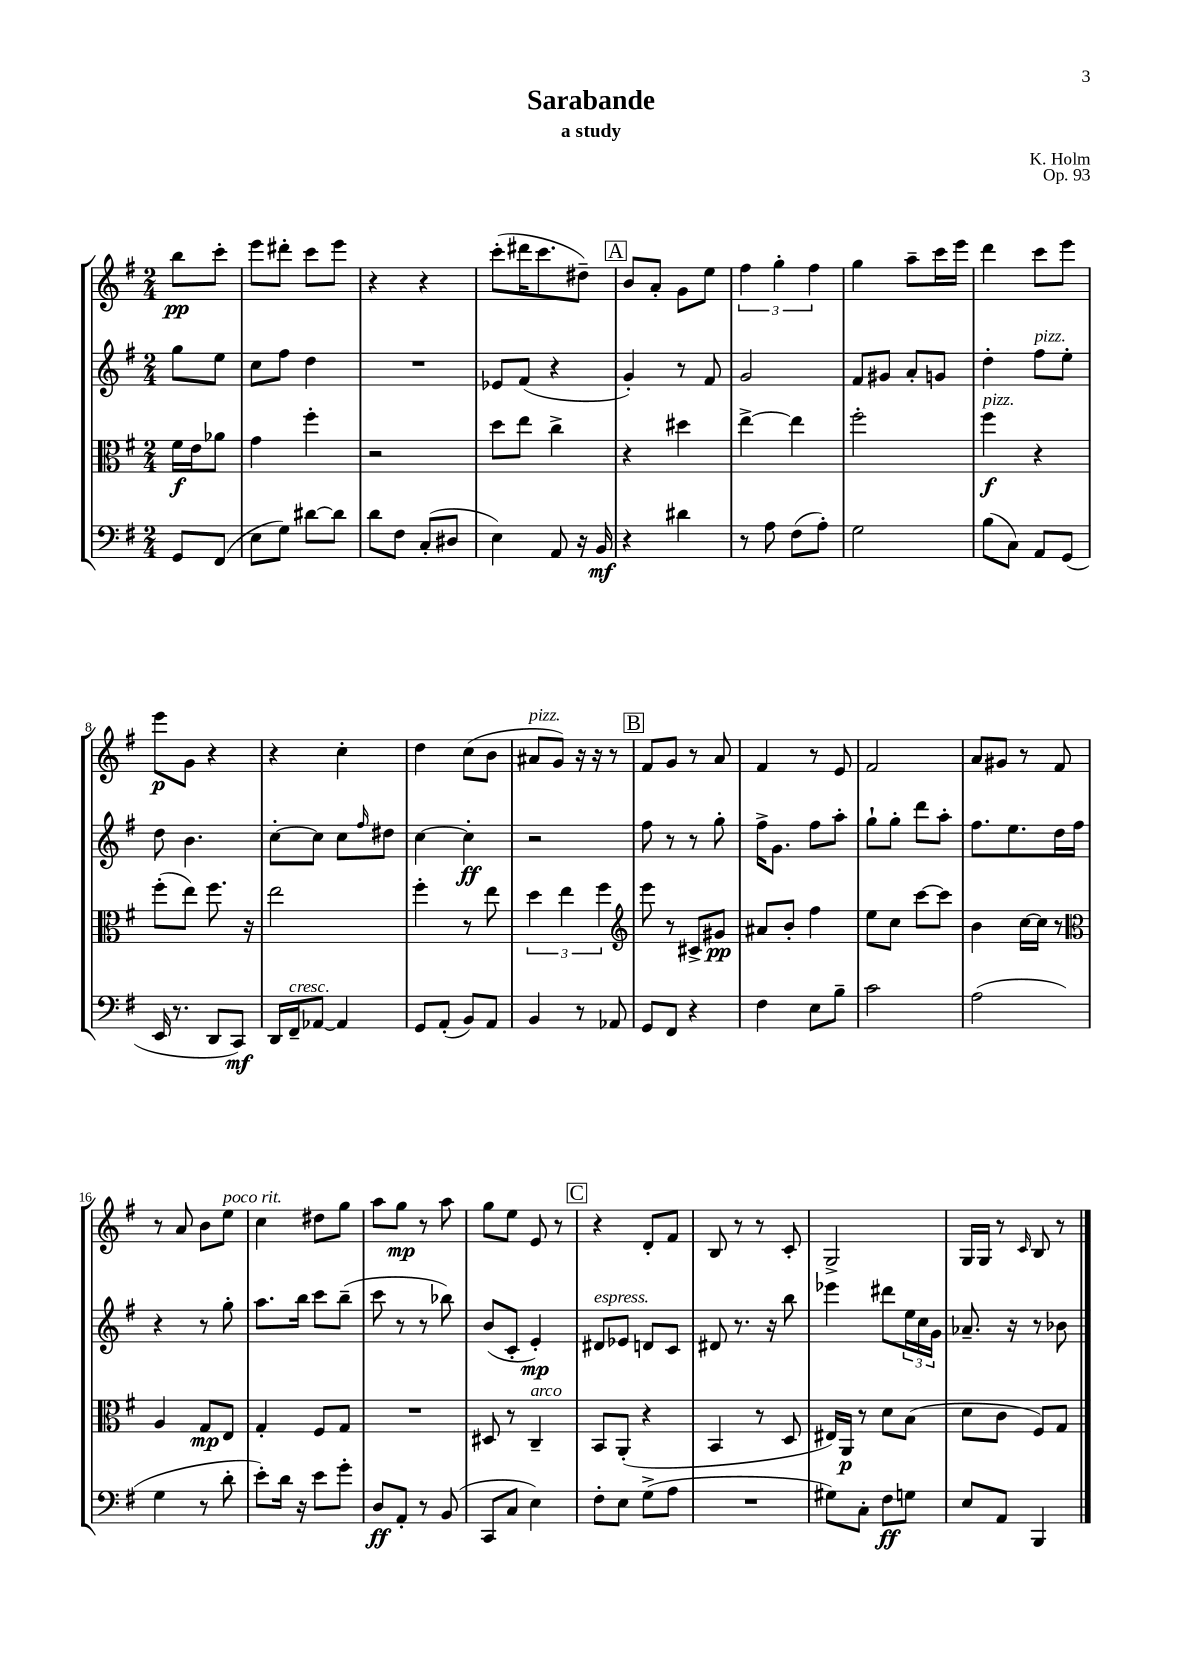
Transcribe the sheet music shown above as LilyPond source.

\header { title = "Sarabande" composer = "K. Holm" subtitle = "a study" opus = "Op. 93" }
<<
\new StaffGroup <<
\new Staff = "s0" {
    \clef treble \key g \major \numericTimeSignature \time 2/4 \partial 4
    b''8\pp c'''8-. |
    e'''8 dis'''8-. c'''8 e'''8 |
    r4 r4 |
    c'''8-.( dis'''16 c'''8. dis''8--) |
    \mark \markup { \box "A" } b'8 a'8-. g'8 e''8 |
    \tuplet 3/2 { fis''4 g''4-. fis''4 } |
    g''4 a''8-- c'''16 e'''16 |
    d'''4 c'''8 e'''8 |
    e'''8\p g'8 r4 |
    r4 c''4-. |
    d''4 c''8( b'8 |
    ais'8^\markup { \italic "pizz." } g'8) r16 r16 r8 |
    \mark \markup { \box "B" } fis'8 g'8 r8 a'8 |
    fis'4 r8 e'8 |
    fis'2 |
    a'8 gis'8 r8 fis'8 |
    r8 a'8 b'8 e''8^\markup { \italic "poco rit." } |
    c''4 dis''8 g''8 |
    a''8 g''8\mp r8 a''8 |
    g''8 e''8 e'8 r8 |
    \mark \markup { \box "C" } r4 d'8-. fis'8 |
    b8 r8 r8 c'8-. |
    g2-> |
    g16 g16 r8 \grace { c'16 } b8 r8 \bar "|." |
}
\new Staff = "s1" {
    \clef treble \key g \major \numericTimeSignature \time 2/4 \partial 4
    g''8 e''8 |
    c''8 fis''8 d''4 |
    R2 |
    ees'8 fis'8( r4 |
    \mark \markup { \box "A" } g'4-.) r8 fis'8 |
    g'2 |
    fis'8 gis'8 a'8-. g'8 |
    d''4-. fis''8^\markup { \italic "pizz." } e''8-. |
    d''8 b'4. |
    c''8~-. c''8 c''8 \grace { fis''16 } dis''8 |
    c''4~ c''4-.\ff |
    r2 |
    \mark \markup { \box "B" } fis''8 r8 r8 g''8-. |
    fis''16-> g'8. fis''8 a''8-. |
    g''8-! g''8-. d'''8 a''8-. |
    fis''8. e''8. d''16 fis''16 |
    r4 r8 g''8-. |
    a''8. b''16 c'''8 b''8--( |
    c'''8 r8 r8 bes''8) |
    b'8( c'8-. e'4-.\mp) |
    \mark \markup { \box "C" } dis'8^\markup { \italic "espress." } ees'8 d'8 c'8 |
    dis'8 r8. r16 b''8 |
    ees'''4 dis'''8 \tuplet 3/2 { e''16 c''16 g'16 } |
    aes'8.-- r16 r8 bes'8 \bar "|." |
}
\new Staff = "s2" {
    \clef alto \key g \major \numericTimeSignature \time 2/4 \partial 4
    fis'16\f e'16 aes'8 |
    g'4 fis''4-. |
    r2 |
    d''8 e''8 c''4-> |
    \mark \markup { \box "A" } r4 dis''4 |
    e''4~-> e''4 |
    fis''2-. |
    fis''4\f^\markup { \italic "pizz." } r4 |
    fis''8-.( e''8) fis''8. r16 |
    e''2 |
    fis''4-. r8 e''8 |
    \tuplet 3/2 { d''4 e''4 fis''4 } |
    \mark \markup { \box "B" } \clef treble e'''8 r8 cis'8-> gis'8\pp |
    ais'8 b'8-. fis''4 |
    e''8 c''8 c'''8~ c'''8 |
    b'4 c''16~ c''16 r8 |
    \clef alto a4 g8\mp e8 |
    g4-. fis8 g8 |
    R2 |
    dis8 r8 c4--^\markup { \italic "arco" } |
    \mark \markup { \box "C" } b,8 a,8-.( r4 |
    b,4 r8 d8 |
    eis16) a,16\p r8 d'8 b8( |
    d'8 c'8 fis8) g8 \bar "|." |
}
\new Staff = "s3" {
    \clef bass \key g \major \numericTimeSignature \time 2/4 \partial 4
    g,8 fis,8( |
    e8 g8) dis'8~ dis'8 |
    d'8 fis8 c8-.( dis8 |
    e4) a,8 r16 b,16\mf |
    \mark \markup { \box "A" } r4 dis'4 |
    r8 a8 fis8( a8-.) |
    g2 |
    b8( c8) a,8 g,8( |
    e,16 r8. d,8 c,8\mf) |
    d,16 fis,16--^\markup { \italic "cresc." } aes,8~ aes,4 |
    g,8 a,8-.( b,8) a,8 |
    b,4 r8 aes,8 |
    \mark \markup { \box "B" } g,8 fis,8 r4 |
    fis4 e8 b8-- |
    c'2 |
    a2( |
    g4 r8 d'8-. |
    e'8-.) d'16 r16 e'8 g'8-. |
    d8\ff a,8-. r8 b,8( |
    c,8 c8 e4) |
    \mark \markup { \box "C" } fis8-. e8 g8->( a8 |
    R2 |
    gis8) c8-. fis8\ff g8 |
    e8 a,8 b,,4 \bar "|." |
}
>>
>>
